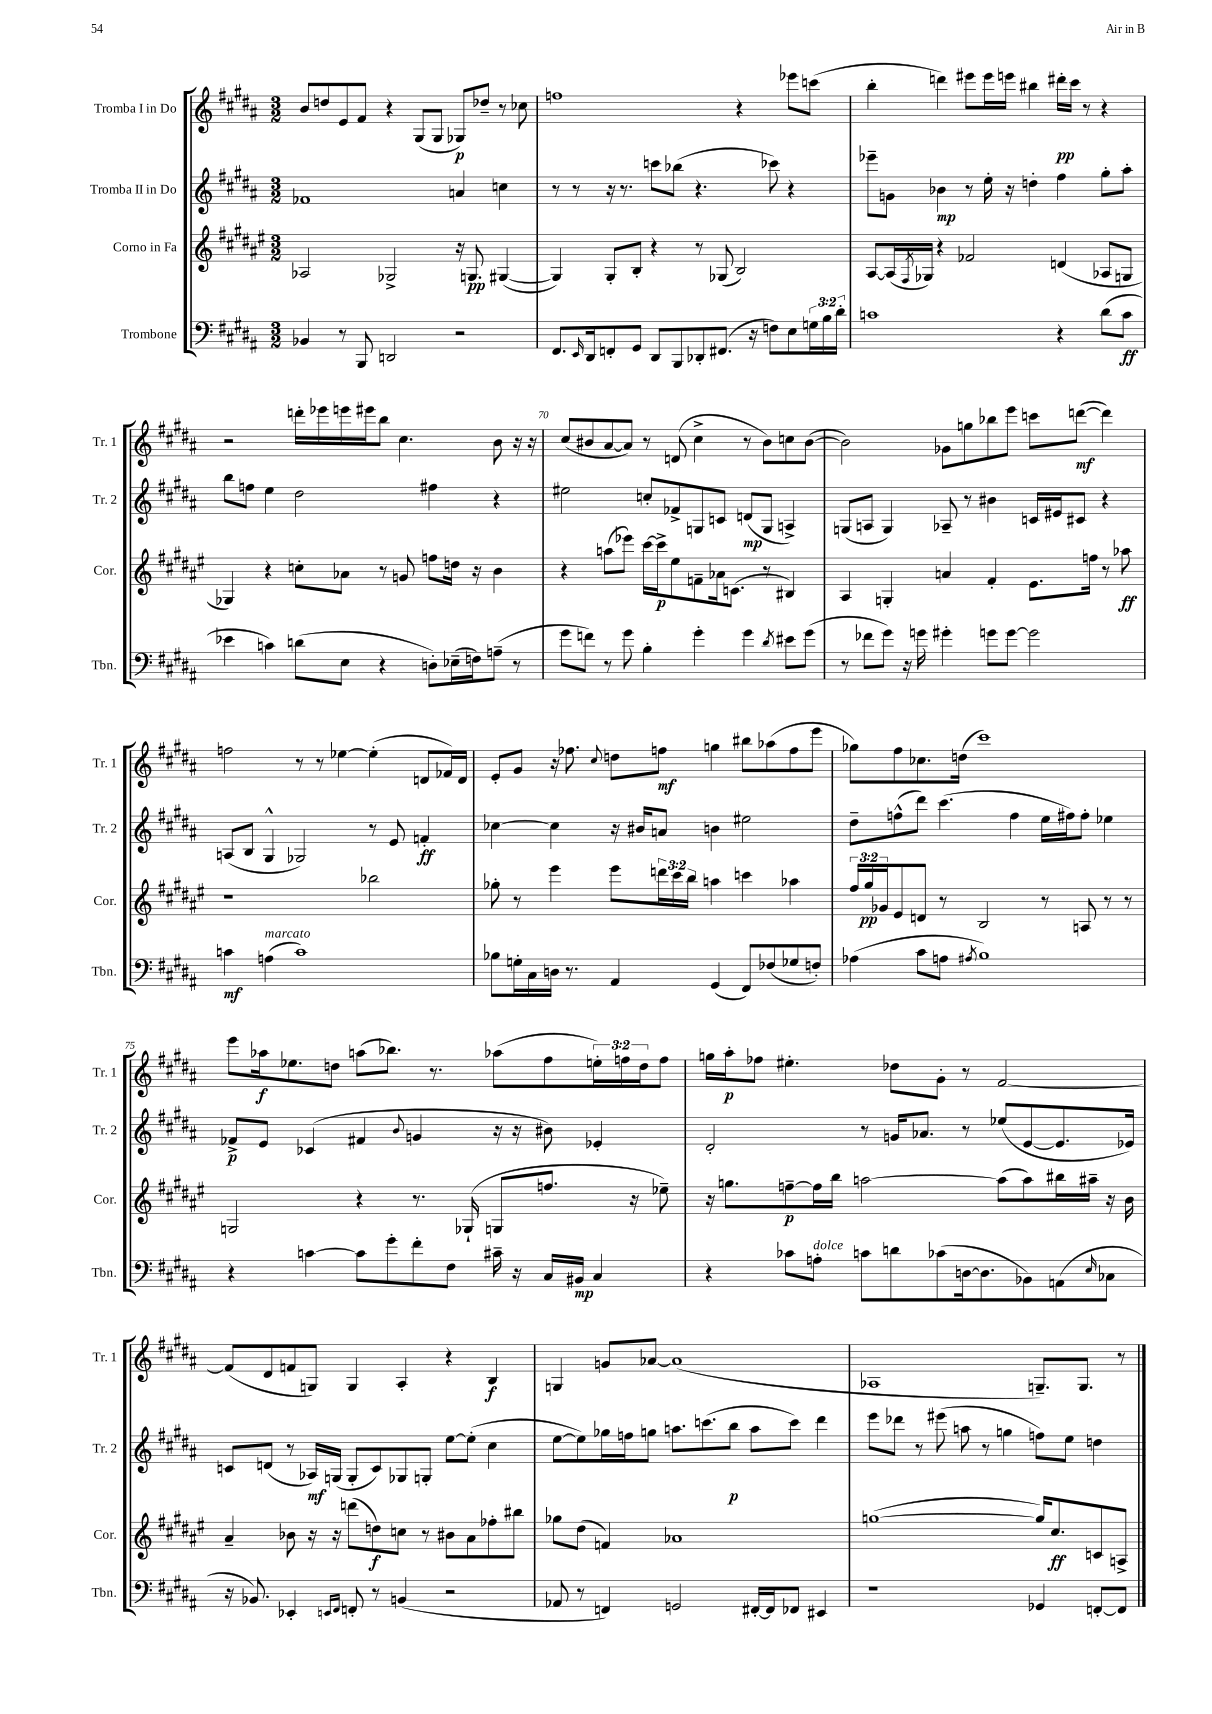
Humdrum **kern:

**kern	**dynam	**kern	**dynam	**kern	**dynam	**kern	**dynam
*part4	*part4	*part3	*part3	*part2	*part2	*part1	*part1
*staff4	*staff4	*staff3	*staff3	*staff2	*staff2	*staff1	*staff1
*I"Trombone	*	*I"Corno in Fa	*	*I"Tromba II in Do	*	*I"Tromba I in Do	*
*I'Tbn.	*	*I'Cor.	*	*I'Tr. 2	*	*I'Tr. 1	*
*clefF4	*	*clefG2	*	*clefG2	*	*clefG2	*
*k[f#c#g#d#a#]	*	*k[f#c#g#d#a#e#]	*	*k[f#c#g#d#a#]	*	*k[f#c#g#d#a#]	*
*M3/2	*	*M3/2	*	*M3/2	*	*M3/2	*
=66	=66	=66	=66	=66	=66	=66	=66
4BB-X/	.	2A-X/	.	1f-X	.	8b/L	.
.	.	.	.	.	.	8ddn/	.
8r	.	.	.	.	.	8e/	.
8BBB/	.	.	.	.	.	8f#/J	.
2DDn/	.	2G-X^/	.	.	.	4r	.
.	.	.	.	.	.	(8G#/L	.
.	.	.	.	.	.	8G#/J	.
2r	.	16r	.	4an/	.	8G-X/L)	p
.	.	8.Gn/	pp	.	.	.	.
.	.	.	.	.	.	8dd-X~/J	.
.	.	([4G#X/	.	4ccn\	.	8r	.
.	.	.	.	.	.	8cc-X\	.
=67	=67	=67	=67	=67	=67	=67	=67
8.FF#/L	.	4G#/])	.	8r	.	1ffn	.
.	.	.	.	8r	.	.	.
16qqEE/	.	.	.	.	.	.	.
16DD#/k	.	.	.	.	.	.	.
8FFn'/	.	8G#'/L	.	16r	.	.	.
.	.	.	.	8.r	.	.	.
8GG#/J	.	8B'/J	.	.	.	.	.
8DD#/L	.	4r	.	8cccn\L	.	.	.
8BBB/	.	.	.	(8bb-X\J	.	.	.
8DD-X'/	.	8r	.	4.r	.	.	.
(8.FF#X/J	.	(8G-X/	.	.	.	.	.
.	.	2B/)	.	.	.	4r	.
16r	.	.	.	.	.	.	.
8Fn\L)	.	.	.	8ccc-X\)	.	.	.
8E\	.	.	.	4r	.	8eee-X\L	.
24Gn\L	.	.	.	.	.	(8cccn\J	.
24B\	.	.	.	.	.	.	.
24d#'\JJ	.	.	.	.	.	.	.
=68	=68	=68	=68	=68	=68	=68	=68
1cn	.	[8A#/L	.	8eee-X~\L	.	4bb'\	.
.	.	(16A#/L]	.	8gn\J	.	.	.
.	.	8qF#/	.	.	.	.	.
.	.	16G-X/JJ)	.	.	.	.	.
.	.	4r	.	4b-X\	mp	4dddn\)	.
.	.	2f-X/	.	8r	.	8eee#X\L	.
.	.	.	.	16ee'\	.	16eee#\L	.
.	.	.	.	16r	.	16eeen\JJ	.
.	.	.	.	4ddn'\	.	4bb#X\	.
4r	.	(4dn/	.	4ff#\	.	16ddd#X'\LL	pp
.	.	.	.	.	.	16ccc#\JJ	.
.	.	.	.	.	.	8r	.
(8d#\L	.	8A-X/L	.	8gg#'\L	.	4r	.
8c\J	ff	8Gn/J	.	8aa#'\J	.	.	.
!!LO:LB:g=z
=69	=69	=69	=69	=69	=69	=69	=69
4e-X\	.	4G-X/)	.	8bb\L	.	2r	.
.	.	.	.	8ffn\J	.	.	.
4cn\)	.	4r	.	4ee\	.	.	.
(8dn\L	.	8ccn'\L	.	2dd#\	.	16dddn'\LL	.
.	.	.	.	.	.	16eee-X\	.
8E\J	.	8a-X\J	.	.	.	16eeen\	.
.	.	.	.	.	.	16eee#X\J	.
4r	.	8r	.	.	.	8bb\J	.
.	.	8gn/	.	.	.	4.cc#\	.
8Dn'\L)	.	8ffn\L	.	4ff#X\	.	.	.
(16E-X~\L	.	16ddn\Jk	.	.	.	.	.
16Fn\J)	.	16r	.	.	.	.	.
(8An~\J	.	4b\	.	4r	.	8b\	.
8r	.	.	.	.	.	16r	.
.	.	.	.	.	.	16r	.
=70	=70	=70	=70	=70	=70	=70	=70
8g#\L	.	4r	.	2ee#X\	.	(8cc#/L	.
8fn\J)	.	.	.	.	.	8b#X/	.
8r	.	(8aan\L	.	.	.	[8a#/	.
8g#\	.	8eee-X\J)	.	.	.	8a#/J])	.
4B'\	.	[16ccc#\LL	.	8ccn'/L	.	8r	.
.	.	16ccc#^\J]	p	.	.	.	.
.	.	8ee#\	.	8f-X^/	.	(8dn/	.
4g#'\	.	8fn~\	.	8Gn/	.	4cc#^\	.
.	.	16a-X\k	.	8cn/J	.	.	.
.	.	(8.cn\J	.	.	.	.	.
4g#\	.	.	.	(8dn/L	mp	8r	.
.	.	8r	.	8G/J	.	8b#\L)	.
8qd#/	.	.	.	.	.	.	.
8e#X\L	.	4B#X/)	.	4An^/)	.	8ccn\	.
(8g#\J	.	.	.	.	.	([8b#\J	.
=71	=71	=71	=71	=71	=71	=71	=71
8r	.	4A#/	.	(8Gn/L	.	2b#\])	.
8f-X\L	.	.	.	8An/J	.	.	.
8g#\J)	.	4Gn'/	.	4G/)	.	.	.
16r	.	.	.	.	.	.	.
16gn\	.	.	.	.	.	.	.
4g#X'\	.	4an/	.	8A-X~/	.	8g-X\L	.
.	.	.	.	8r	.	8ggn\	.
8gn\L	.	4f#'/	.	4b#X\	.	8bb-X\	.
[8g\J	.	.	.	.	.	8eee\J	.
2g\]	.	8.e#\L	.	16cn/LL	.	8cccn\L	.
.	.	.	.	16e#X/J	.	.	.
.	.	.	.	8c#X/J	.	([8dddn\J	mf
.	.	16ffn\Jk	.	.	.	.	.
.	.	8r	.	4r	.	4ddd\])	.
.	.	8aa-X\	ff	.	.	.	.
!!LO:LB:g=z
=72	=72	=72	=72	=72	=72	=72	=72
4cn\	mf	1r	.	(8An/L	.	2ffn\	.
.	.	.	.	8B/J	.	.	.
!LO:TX:a:i:t=marcato	!	!	!	!	!	!	!
(4An\	.	.	.	4G#^^/	.	.	.
1c)	.	.	.	2G-X/)	.	8r	.
.	.	.	.	.	.	8r	.
.	.	.	.	.	.	[4ee-X\	.
.	.	2bb-X\	.	8r	.	(4ee-'\]	.
.	.	.	.	8e/	.	.	.
.	.	.	.	4fn'/	ff	8dn/L	.
.	.	.	.	.	.	16f-X/L)	.
.	.	.	.	.	.	16d/JJ	.
=73	=73	=73	=73	=73	=73	=73	=73
8B-X\L	.	8gg-X'\	.	[4cc-X\	.	8e'/L	.
16Gn'\L	.	8r	.	.	.	8g#/J	.
16C#\	.	.	.	.	.	.	.
16Dn\JJ	.	4eee#\	.	4cc-\]	.	16r	.
8.r	.	.	.	.	.	8.ff-X\	.
.	.	.	.	.	.	8qqcc#/	.
4AA#/	.	8eee#\L	.	16r	.	8ddn\L	.
.	.	.	.	16b#X/KL	.	.	.
.	.	24dddn\L	.	8an/J	.	8ffn\J	mf
.	.	24ccc#\	.	.	.	.	.
.	.	24bb\JJ	.	.	.	.	.
(4GG#/	.	4aan\	.	4bn\	.	4ggn\	.
8FF#/L)	.	4cccn\	.	2ee#X\	.	8bb#X\L	.
(8F-X/	.	.	.	.	.	(8aa-X\	.
8G-X/	.	4aa-X\	.	.	.	8ff\	.
8Fn'/J)	.	.	.	.	.	8eee\J	.
=74	=74	=74	=74	=74	=74	=74	=74
(4A-X\	.	24ff#/LL	.	8dd#~\L	.	8gg-X\L)	.
.	.	24gg#/	pp	.	.	.	.
.	.	24g-X/J	.	.	.	.	.
.	.	8e#/	.	(8ffn^^\	.	8ff#\	.
8c#\L	.	8dn/J	.	8ddd#\J)	.	8.cc-X\	.
8An\J	.	8r	.	(4.ccc#\	.	.	.
.	.	.	.	.	.	(16ddn\Jk	.
8qA#X/	.	.	.	.	.	.	.
1B)	.	2B/	.	.	.	1ccc#)	.
.	.	.	.	4ff\	.	.	.
.	.	8r	.	16ee\LL	.	.	.
.	.	.	.	16ff#X\J)	.	.	.
.	.	8An/	.	8ff#'\J	.	.	.
.	.	8r	.	4ee-X\	.	.	.
.	.	8r	.	.	.	.	.
!!LO:LB:g=z
=75	=75	=75	=75	=75	=75	=75	=75
4r	.	2Gn/	.	8f-X^/L	p	8eee\L	.
.	.	.	.	8e/J	.	16aa-X\k	f
.	.	.	.	.	.	8.ee-X\	.
[4cn\	.	.	.	(4c-X/	.	.	.
.	.	.	.	.	.	8ddn\J	.
8c\L]	.	4r	.	4f#X/	.	(8aan\L	.
8g#'\	.	.	.	.	.	8.bb-X\J)	.
.	.	.	.	8qqb/	.	.	.
8f#'\	.	8.r	.	4gn/	.	.	.
.	.	.	.	.	.	8.r	.
8F#\J	.	.	.	.	.	.	.
.	.	(16G-X`/	.	.	.	.	.
16c#X~\	.	8Gn/L	.	16r	.	(8aa-X\L	.
16r	.	.	.	16r	.	.	.
16C#/LL	.	8.ffn/J	.	8b#X\)	.	8ff#\	.
16BB#X/JJ	mp	.	.	.	.	.	.
4C#/	.	.	.	4e-X'/	.	24een'\L)	.
.	.	.	.	.	.	24ffn\	.
.	.	16r	.	.	.	.	.
.	.	.	.	.	.	24dd\J	.
.	.	8ee-X~\)	.	.	.	8ff\J	.
=76	=76	=76	=76	=76	=76	=76	=76
4r	.	16r	.	2d#'/	.	16ggn\LL	.
.	.	8.ggn\L	.	.	.	16aa#'\J	p
.	.	.	.	.	.	8ff-X\J	.
8c-X\L	.	[8ffn~\	p	.	.	4.ee#X'\	.
!LO:TX:a:i:t=dolce	!	!	!	!	!	!	!
8An'\J	.	16ff\L]	.	.	.	.	.
.	.	16bb\JJ	.	.	.	.	.
8cn\L	.	[2aan\	.	8r	.	.	.
8dn\	.	.	.	16gn/KL	.	8dd-X\L	.
.	.	.	.	8.a-X/J	.	.	.
(8c-X\	.	.	.	.	.	8g#'\J	.
[16Dn\k	.	.	.	8r	.	8r	.
8.D\]	.	.	.	.	.	.	.
.	.	(8aa\L]	.	(8ee-X/L	.	[2f#/	.
8BB-X\)	.	8aa\)	.	[8e/	.	.	.
(8AAn\	.	16bb#X\L	.	8.e/]	.	.	.
.	.	16aa#X~\JJ	.	.	.	.	.
16qqE/	.	.	.	.	.	.	.
8C-X\J	.	16r	.	.	.	.	.
.	.	16b\	.	16e-X/Jk)	.	.	.
!!LO:LB:g=z
=77	=77	=77	=77	=77	=77	=77	=77
16r	.	4a#~/	.	8cn/L	.	(8f#/L]	.
8.BB-X/)	.	.	.	.	.	.	.
.	.	.	.	(8dn/J	.	8d#/	.
4EE-X'/	.	8b-X\	.	8r	.	8fn/	.
.	.	16r	.	16A-X/LL)	mf	8Gn/J)	.
.	.	16r	.	(16Gn/JJ	.	.	.
16qqEEn/LL	.	.	.	.	.	.	.
16qqFF#/JJ	.	.	.	.	.	.	.
8FFn'/	.	(8dddn\L	.	8G'/L	.	4G/	.
8r	.	8ddn\)	f	8c/)	.	.	.
(4BBn/	.	8ccn\J	.	8G-X/	.	4A#'/	.
.	.	8r	.	8Gn'/J	.	.	.
2r	.	8b#X\L	.	[8ee\L	.	4r	.
.	.	8a#\	.	(8ee'\J]	.	.	.
.	.	8ff-X'\	.	4cc#\	.	4B/	f
.	.	8bb#X\J	.	.	.	.	.
=78	=78	=78	=78	=78	=78	=78	=78
8AA-X/	.	8gg-X\L	.	[8ee\L	.	4Gn/	.
8r	.	(8dd#\J	.	8ee\])	.	.	.
4FFn/)	.	4fn/)	.	16gg-X\L	.	8gn/L	.
.	.	.	.	16ffn\J	.	.	.
.	.	.	.	8ggn\J	.	[8a-X/J	.
2GGn/	.	1a-X	.	8.aan\L	.	(1a-]	.
.	.	.	.	(8.cccn\	.	.	.
.	.	.	.	8bb\J	p	.	.
[16FF#X'/LL	.	.	.	8aa\L	.	.	.
16FF#/J]	.	.	.	.	.	.	.
8FF-X/J	.	.	.	8ccc\J)	.	.	.
4EE#X/	.	.	.	4ddd#\	.	.	.
=79	=79	=79	=79	=79	=79	=79	=79
1r	.	([1ggn	.	8eee\L	.	1A-X	.
.	.	.	.	8ddd-X\J	.	.	.
.	.	.	.	8r	.	.	.
.	.	.	.	(8eee#X\	.	.	.
.	.	.	.	8aan\	.	.	.
.	.	.	.	8r	.	.	.
.	.	.	.	4ggn\	.	.	.
4GG-X/	.	16gg/KL])	.	8ffn\L)	.	8.Gn~/L)	.
.	.	8.cc#/	ff	.	.	.	.
.	.	.	.	8ee\J	.	.	.
.	.	.	.	.	.	8.G/J	.
[8FFn'/L	.	8cn/	.	4ddn\	.	.	.
8FF/J]	.	8An^/J	.	.	.	8r	.
==	==	==	==	==	==	==	==
*-	*-	*-	*-	*-	*-	*-	*-
